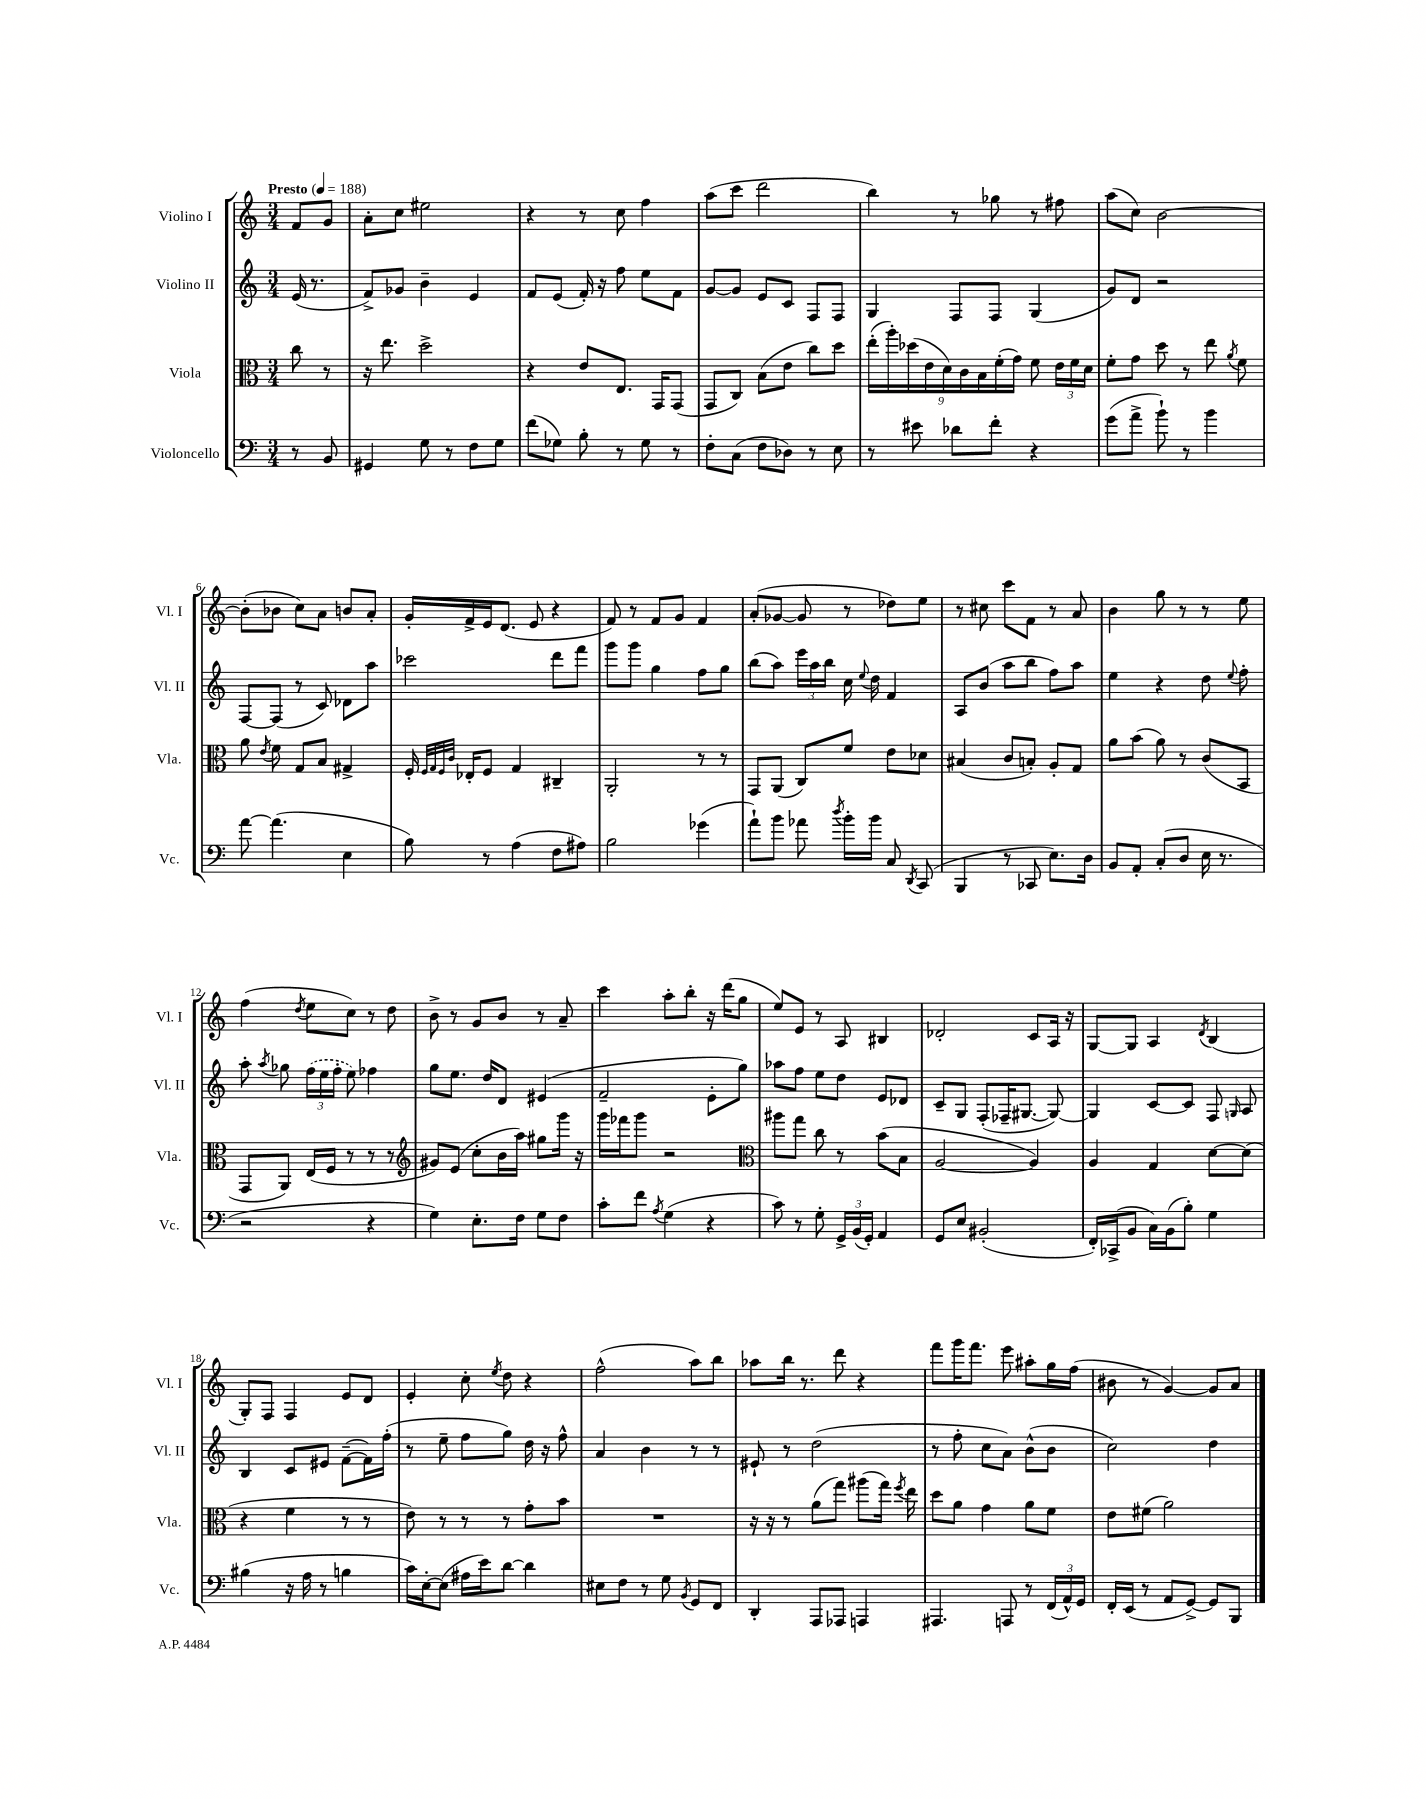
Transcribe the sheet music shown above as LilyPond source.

<<
\new StaffGroup <<
\new Staff = "s0" \with { instrumentName = "Violino I" shortInstrumentName = "Vl. I" } {
    \clef treble \key c \major \numericTimeSignature \time 3/4 \partial 4 \tempo "Presto" 4 = 188
    \autoBeamOff f'8[ g'8] |
    a'8[-. c''8] eis''2 |
    r4 r8 c''8 f''4 |
    a''8[( c'''8] d'''2 |
    b''4) r8 ges''8 r8 fis''8 |
    a''8[( c''8]) b'2~ |
    b'8[-.( bes'8] c''8[) a'8] b'8[ a'8]-. |
    g'16[-. f'16-> e'16 d'8.]( e'8 r4 |
    f'8) r8 f'8[ g'8] f'4 |
    a'8[-.( ges'8]~ ges'8 r8 des''8[) e''8] |
    r8 cis''8 c'''8[ f'8] r8 a'8 |
    b'4 g''8 r8 r8 e''8 |
    f''4( \acciaccatura { d''8 } e''8[ c''8]) r8 d''8 |
    b'8-> r8 g'8[ b'8] r8 a'8-- |
    c'''4 a''8[-. b''8]-. r16 d'''16[( g''8] |
    e''8[) e'8] r8 a8 bis4 |
    des'2-. c'8[ a16] r16 |
    g8[~ g8] a4 \acciaccatura { d'8 } b4( |
    g8[-.) f8] f4 e'8[ d'8] |
    e'4-. c''8-. \acciaccatura { e''8 } d''8 r4 |
    f''2-^( a''8[) b''8] |
    aes''8[ b''16] r8. d'''8 r4 |
    f'''8[ g'''16 f'''8.] e'''8 ais''8[-. g''16 f''16]( |
    bis'8 r8 g'4~) g'8[ a'8] \bar "|." |
}
\new Staff = "s1" \with { instrumentName = "Violino II" shortInstrumentName = "Vl. II" } {
    \clef treble \key c \major \numericTimeSignature \time 3/4 \partial 4
    \autoBeamOff e'16( r8. |
    f'8[->) ges'8] b'4-- e'4 |
    f'8[ e'8]( f'16-.) r16 f''8 e''8[ f'8] |
    g'8[~ g'8] e'8[ c'8] f8[ f8] |
    g4 f8[ f8] g4( |
    g'8[) d'8] r2 |
    f8[~ f8]( r8 c'8) des'8[ a''8] |
    ces'''2 d'''8[ f'''8] |
    g'''8[ g'''8] g''4 f''8[ g''8] |
    b''8[( a''8]) \tuplet 3/2 { e'''16[ a''16 b''16] } c''16 \appoggiatura { e''8 } d''16 f'4 |
    a8[ b'8]( a''8[ b''8] f''8[) a''8] |
    e''4 r4 d''8 \appoggiatura { e''8 } f''8-. |
    a''8-. \acciaccatura { a''8 } ges''8 \tuplet 3/2 { \once \slurDashed f''16[( e''16 f''16]-. } e''8) fes''4 |
    g''8[ e''8.] d''16[ d'8] eis'4( |
    f'2-- e'8[-. g''8]) |
    aes''8[ f''8] e''8[ d''8] e'8[ des'8] |
    c'8[-- g8] f8[-.( fes16-- gis8.]~ gis8~) |
    gis4 c'8[~ c'8] f8 \grace { g16 } a8 |
    b4 c'8[ eis'8] f'8[~--( f'16) f''16]-.( |
    r8 e''8-- f''8[ g''8]) d''16 r16 f''8-^ |
    a'4 b'4 r8 r8 |
    eis'8-! r8 d''2( |
    r8 f''8-. c''8[ a'8]) b'8[-^( b'8] |
    c''2) d''4 \bar "|." |
}
\new Staff = "s2" \with { instrumentName = "Viola" shortInstrumentName = "Vla." } {
    \clef alto \key c \major \numericTimeSignature \time 3/4 \partial 4
    \autoBeamOff c''8 r8 |
    r16 e''8. d''2-> |
    r4 e'8[ e8.] g,16[ g,8]( |
    g,8[ c8]) b8[( e'8] c''8[) d''8] |
    \tuplet 9/8 { e''16[-.( a''16-.) des''16( e'16 d'16) c'16 b16 f'16-.( g'16]) } f'8 \tuplet 3/2 { e'16[ f'16 d'16] } |
    f'8[-. g'8] d''8 r8 e''8 \acciaccatura { a'8 } f'8 |
    a'8 \acciaccatura { e'8 } f'8 g8[ b8] gis4-> |
    f16-. \grace { f32[ g32 f32 c'32] } ees16[-. f8] g4 cis4-- |
    a,2-. r8 r8 |
    g,8[ a,8]( c8[) f'8] e'8[ des'8] |
    bis4( c'8[ b8]-.) a8[-. g8] |
    a'8[ b'8]( a'8) r8 c'8[( b,8] |
    g,8[ a,8]) e16[( f16] r8 r8 r8 |
    \clef treble gis'8[) e'8]( c''8[-. b'16 a''16]) gis''8[ g'''16] r16 |
    g'''16[ fes'''16 g'''8] r2 |
    \clef alto ais''8[ g''8] c''8 r8 b'8[( b8] |
    a2~ a4) |
    a4 g4 d'8[~ d'8]( |
    r4 f'4 r8 r8 |
    e'8) r8 r8 r8 g'8[-. b'8] |
    R2. |
    r16 r16 r8 a'8[( g''8]) ais''8[( g''16]) \acciaccatura { f''8 } e''16 |
    d''8[ a'8] g'4 a'8[ f'8] |
    e'8[ fis'8]( a'2) \bar "|." |
}
\new Staff = "s3" \with { instrumentName = "Violoncello" shortInstrumentName = "Vc." } {
    \clef bass \key c \major \numericTimeSignature \time 3/4 \partial 4
    \autoBeamOff r8 b,8 |
    gis,4 g8 r8 f8[ g8] |
    f'8[( ges8]) b8-. r8 ges8 r8 |
    f8[-. c8]( f8[ des8]) r8 e8 |
    r8 eis'8 des'8[ f'8]-. r4 |
    g'8[( a'8]-> b'8-!) r8 b'4 |
    a'8~ a'4.( e4 |
    b8) r8 a4( f8[ ais8]) |
    b2 ges'4( |
    a'8[-!) b'8] aes'8 \acciaccatura { d''8 } b'16[-. b'16] c8 \acciaccatura { d,8 } c,8( |
    b,,4 r8 ces,8 e8.[) d16] |
    b,8[ a,8]-. c8[-.( d8] e16 r8. |
    r2 r4 |
    g4) e8.[-. f16] g8[ f8] |
    c'8[-. f'8] \acciaccatura { a8 } g4( r4 |
    c'8) r8 g8-. \tuplet 3/2 { g,16[-> b,16( g,16]-.) } a,4 |
    g,8[ e8] bis,2-.( |
    f,16[-.) ces,16->( b,8] c16[) b,16( b8]-.) g4 |
    bis4( r16 a16 r8 b4 |
    c'16[) e16~-. e8]( ais16[ e'16) d'8]~ d'4 |
    eis8[ f8] r8 g8 \acciaccatura { b,8 } g,8[ f,8] |
    d,4-. a,,8[ aes,,8] a,,4 |
    ais,,4. a,,8 r8 \tuplet 3/2 { f,16[( a,16-^) g,16] } |
    f,16[-. e,16]( r8 a,8[ g,8]~->) g,8[ b,,8] \bar "|." |
}
>>
>>
